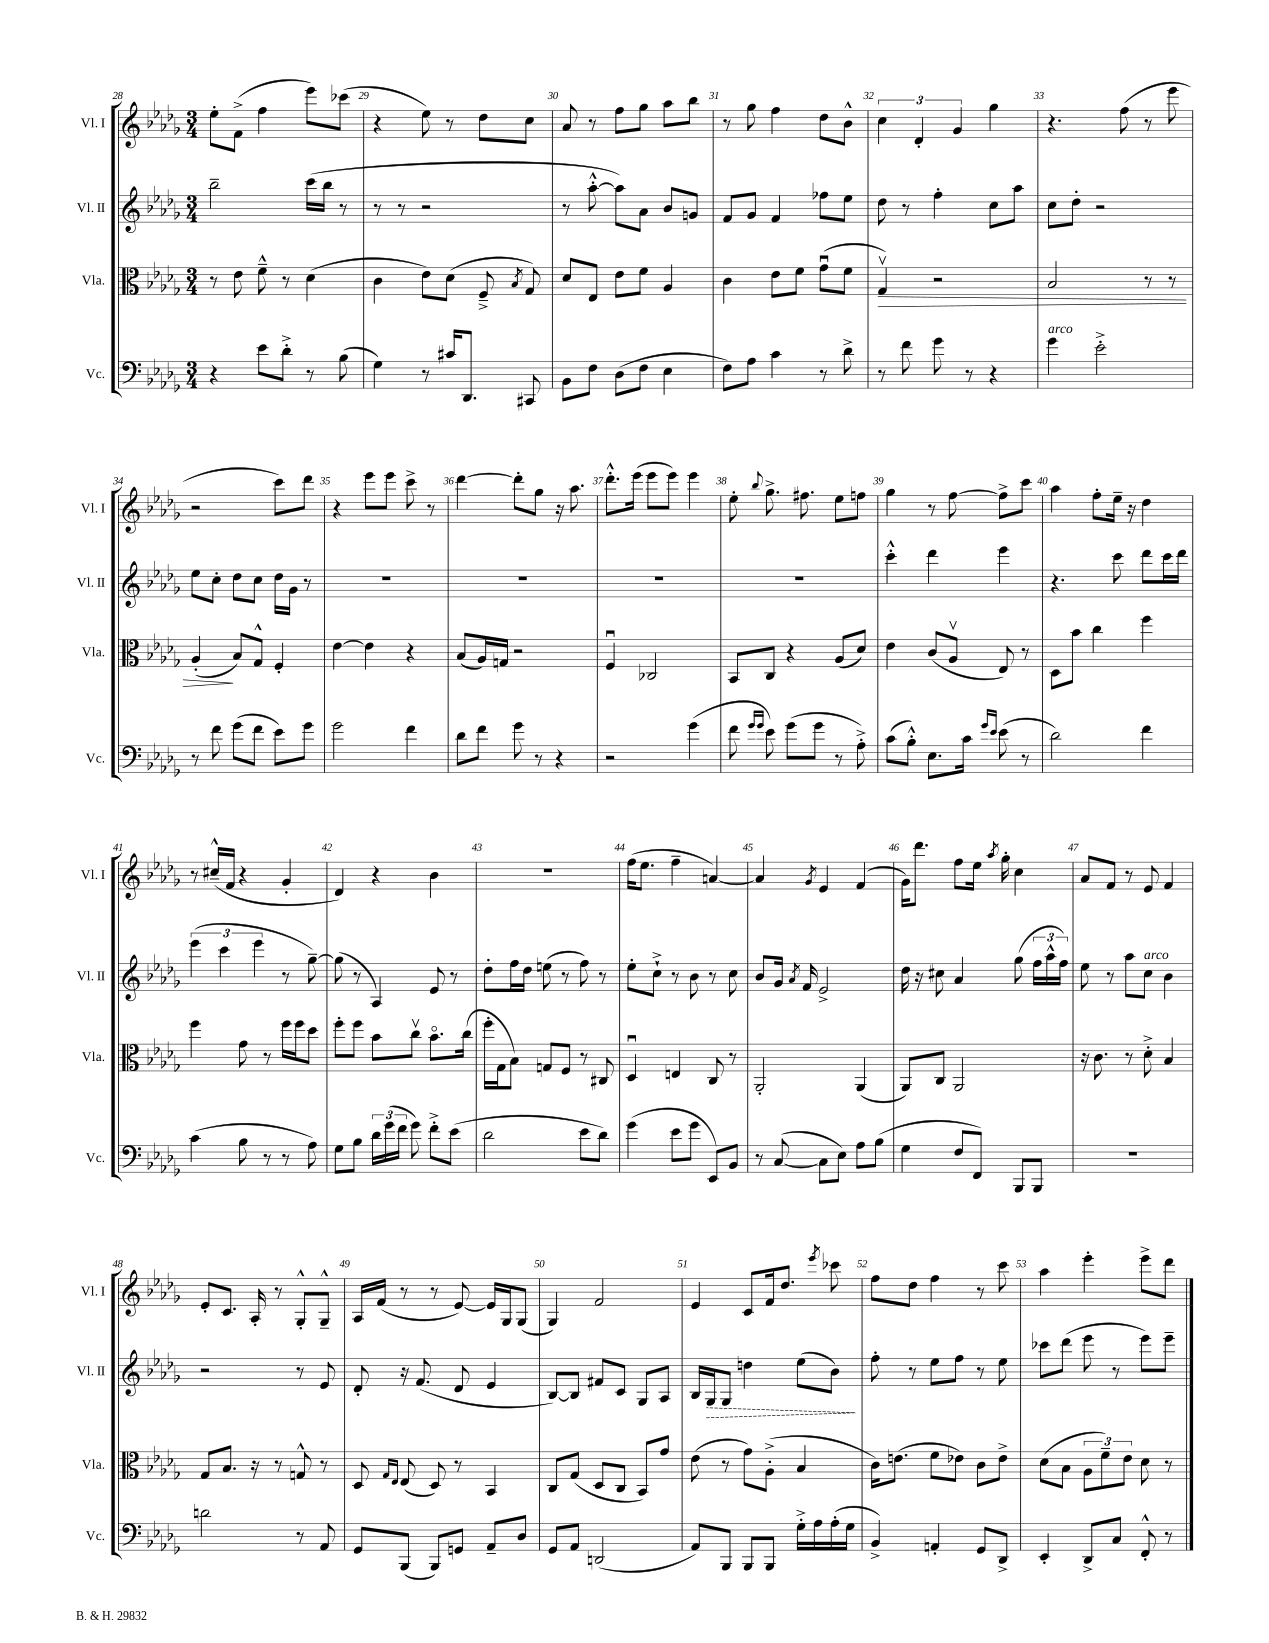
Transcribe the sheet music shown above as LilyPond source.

<<
\new StaffGroup <<
\new Staff = "s0" \with { instrumentName = "Vl. I" shortInstrumentName = "Vl. I" } {
    \clef treble \key des \major \numericTimeSignature \time 3/4
    \autoBeamOff ees''8[-. f'8]->( f''4 ees'''8[) ces'''8]( |
    r4 ees''8) r8 des''8[ c''8] |
    aes'8 r8 f''8[ ges''8] aes''8[ bes''8] |
    r8 ges''8 f''4 des''8[ bes'8]-^ |
    \tuplet 3/2 { c''4 des'4-. ges'4 } ges''4 |
    r4. f''8( r8 ees'''8 |
    r2 c'''8[) des'''8] |
    r4 ees'''8[ ees'''8] c'''8-> r8 |
    des'''4~ des'''8[-. ges''8] r16 aes''8. |
    des'''8.[-.-^ ees'''16]( ees'''8[ ees'''8]) ees'''4 |
    ees''8-. \appoggiatura { bes''8 } ges''8.-> fis''8. ees''8[ f''8] |
    ges''4 r8 f''8~ f''8[-> c'''8] |
    aes''4 f''8[-. ees''16]-- r16 des''4 |
    r8 cis''16[---^( f'16] r4 ges'4-. |
    des'4) r4 bes'4 |
    R2. |
    f''16[( ees''8.] f''4-- a'4~) |
    a'4 \acciaccatura { ges'8 } ees'4 f'4( |
    ges'16[) des'''8.] f''8[ ees''16] \acciaccatura { aes''8 } ges''16-. c''4 |
    aes'8[ f'8] r8 ees'8 f'4 |
    ees'8[-. c'8.] aes16-. r8 ges8[-.-^ ges8]---^ |
    aes16[ f'16]( r8 r8 ees'8~) ees'16[ ges16 ges8]( |
    ges4) f'2 |
    ees'4 c'8[ f'16 des''8.] \acciaccatura { ees'''8 } ces'''8 |
    f''8[ des''8] f''4 r8 c'''8 |
    aes''4 ees'''4-. ees'''8[-> des'''8] \bar "|." |
}
\new Staff = "s1" \with { instrumentName = "Vl. II" shortInstrumentName = "Vl. II" } {
    \clef treble \key des \major \numericTimeSignature \time 3/4
    \autoBeamOff bes''2-- c'''16[( bes''16] r8 |
    r8 r8 r2 |
    r8 aes''8~-.-^ aes''8[) aes'8] bes'8[ g'8] |
    f'8[ ges'8] f'4 fes''8[ ees''8] |
    des''8 r8 f''4-. c''8[ aes''8] |
    c''8[ des''8]-. r2 |
    ees''8[ c''8]-. des''8[ c''8] des''16[ ges'16] r8 |
    R2. |
    R2. |
    R2. |
    R2. |
    c'''4-.-^ des'''4 ees'''4 |
    r4. c'''8 des'''8[ c'''16 des'''16] |
    \tuplet 3/2 { ees'''4( c'''4 ees'''4 } r8 ges''8~--) |
    ges''8( r8 aes4) ees'8 r8 |
    des''8[-. f''16 des''16] e''8( r8 f''8) r8 |
    ees''8[-. c''8]-!-> r8 bes'8 r8 c''8 |
    bes'8[ ges'16] \acciaccatura { aes'8 } f'16 ees'2-> |
    des''16 r16 cis''8 aes'4 ges''8( \tuplet 3/2 { f''16[ aes''16-^ f''16]) } |
    ees''8 r8 aes''8[ c''8]^\markup { \italic "arco" } bes'4 |
    r2 r8 ees'8 |
    des'8-. r16 f'8.( des'8 ees'4 |
    bes8[~) bes8] fis'8[ c'8] ges8[ aes8] |
    bes16[ \once \override Hairpin.style = #'dashed-line ges16\> ges8] d''4 ees''8[( bes'8]\!) |
    f''8-. r8 ees''8[ f''8] r8 ees''8 |
    ces'''8[ des'''8]( ees'''8 r8 ees'''8[) ees'''8]-- \bar "|." |
}
\new Staff = "s2" \with { instrumentName = "Vla." shortInstrumentName = "Vla." } {
    \clef alto \key des \major \numericTimeSignature \time 3/4
    \autoBeamOff r8 ees'8 f'8---^ r8 des'4( |
    c'4 ees'8[) des'8]( f8---> \acciaccatura { bes8 } ges8) |
    des'8[ ees8] ees'8[ f'8] aes4 |
    c'4 ees'8[ f'8] ges'8[\downbow( f'8] |
    ges4\upbow\>) r2 |
    bes2 r8 r8 |
    aes4-.\!( bes8[) ges8]-^ f4-. |
    ees'4~ ees'4 r4 |
    bes8[( aes16) g16] r2 |
    f4\downbow ces2 |
    bes,8[ c8] r4 aes8[( des'8]) |
    ees'4 c'8[( aes8]\upbow ees8) r8 |
    des8[ bes'8] c''4 f''4 |
    f''4 ges'8 r8 f''16[ f''16 des''8] |
    f''8[-. f''8] bes'8[ c''8]\upbow bes'8.[\flageolet c''16]( |
    f''16[-. ges16 bes8]) g8[ f8] r8 cis8 |
    des4\downbow e4 c8 r8 |
    aes,2-. aes,4( |
    aes,8[) c8] aes,2 |
    r16 c'8. r8 des'8-.-> bes4 |
    ges8[ bes8.] r16 r8 g8-^ r8 |
    des8 \grace { ges16[ ees16] } ees8( des8) r8 bes,4 |
    c8[ ges8]( des8[ c8] bes,8[) ges'8] |
    ees'8( r8 ges'8[) aes8]-.->( bes4 |
    c'16[) e'8.]( f'8[ ees'8]) c'8[ ees'8]-> |
    des'8[( bes8] \tuplet 3/2 { aes8[ f'8--) ees'8] } des'8 r8 \bar "|." |
}
\new Staff = "s3" \with { instrumentName = "Vc." shortInstrumentName = "Vc." } {
    \clef bass \key des \major \numericTimeSignature \time 3/4
    \autoBeamOff r4 ees'8[ des'8]-.-> r8 bes8( |
    ges4) r8 cis'16[ des,8.] cis,8 |
    bes,8[ f8] des8[( f8] ees4 |
    f8[) aes8] c'4 r8 des'8-> |
    r8 f'8 ges'8 r8 r4 |
    ges'4^\markup { \italic "arco" } ees'2-.-> |
    r8 f'8 ges'8[( f'8] ees'8[) ges'8] |
    ges'2 f'4 |
    des'8[ f'8] ges'8 r8 r4 |
    r2 ges'4( |
    f'8 \grace { ges'16[ ges'16] } ees'8) ges'8[( ges'8] r8 aes8-.->) |
    c'8[( bes8]-.-^) ees8.[ c'16] \grace { ges'16[ ees'16] } ees'8( r8 |
    des'2) f'4 |
    c'4( bes8 r8 r8 aes8) |
    ges8[ bes8] \tuplet 3/2 { des'16[ ges'16( f'16] } ges'8) f'8[-.-> ees'8]( |
    des'2 ees'8[ des'8]) |
    ges'4( ees'8[ ges'8] ees,8[) bes,8] |
    r8 c8~( c8[ ees8]) aes8[ bes8]( |
    ges4 f8[ f,8]) bes,,8[ bes,,8] |
    R2. |
    d'2 r8 aes,8 |
    ges,8[ bes,,8]( bes,,8[) g,8] aes,8[-- des8] |
    ges,8[ aes,8] d,2( |
    aes,8[) bes,,8] bes,,8[ bes,,8] ges16[-.-> aes16 aes16-.( ges16] |
    bes,4->) a,4-. ges,8[ des,8]-> |
    ees,4-. des,8[-> c8] f,8-.-^ r8 \bar "|." |
}
>>
>>
\layout { \context { \Score currentBarNumber = #28 \override BarNumber.break-visibility = ##(#f #t #t) barNumberVisibility = #all-bar-numbers-visible } }
